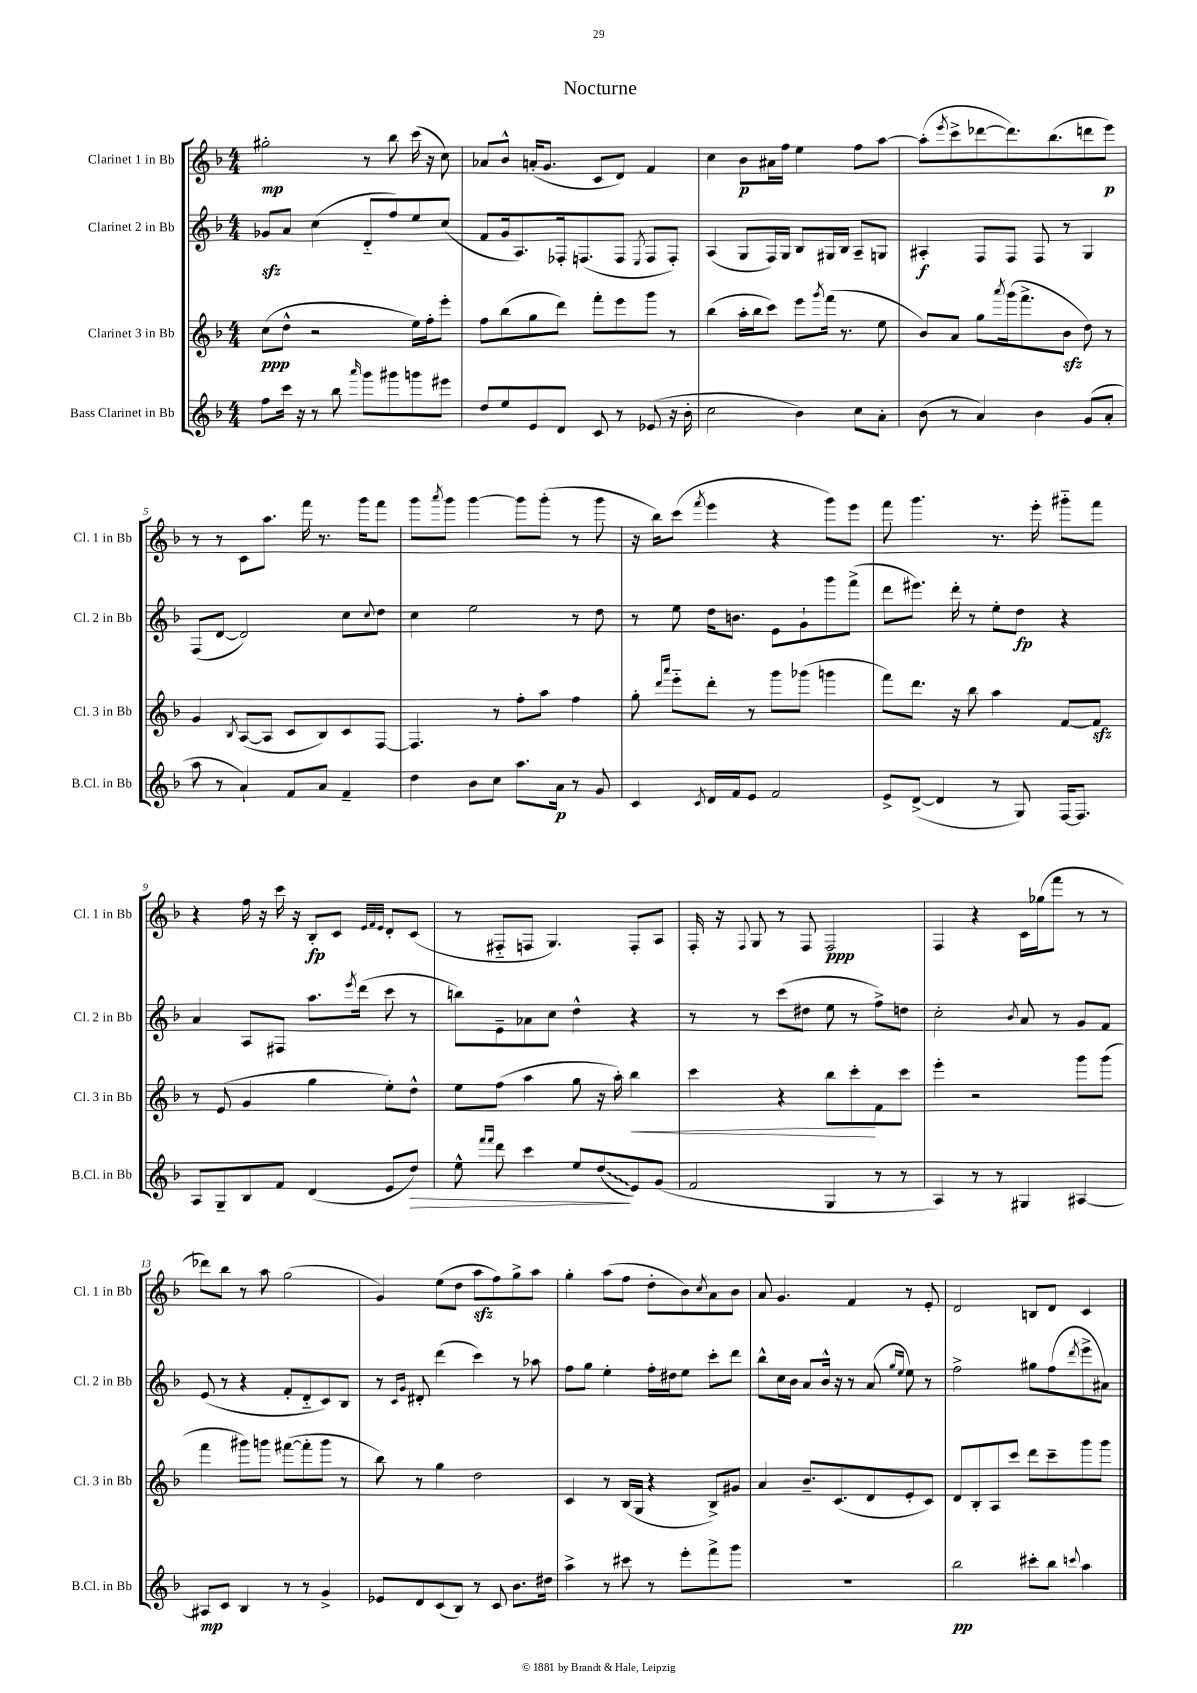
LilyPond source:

\header { title = "Nocturne" }
<<
\new StaffGroup <<
\new Staff = "s0" \with { instrumentName = "Clarinet 1 in Bb" shortInstrumentName = "Cl. 1 in Bb" } {
    \clef treble \key f \major \numericTimeSignature \time 4/4
    gis''2-.\mp r8 bes''8 c'''16( r16 c''8) |
    aes'8 bes'8-^ a'16-.( g'8. c'8 d'8) f'4 |
    c''4 bes'8\p ais'16 f''16 e''4 f''8 a''8~ |
    a''8-.( \acciaccatura { e'''8 } c'''8-> des'''8~ des'''8.) bes''8.( d'''8 e'''8\p) |
    r8 r8 c'8 a''8. f'''16 r8. g'''16 f'''8 |
    g'''8 \acciaccatura { a'''8 } g'''8 g'''4~ g'''8 g'''8-.( r8 g'''8 |
    r16 bes''16) c'''8( \acciaccatura { f'''8 } e'''4 r4 g'''8) e'''8 |
    f'''8 g'''4. r8. e'''16-. gis'''8-_ f'''8 |
    r4 f''16 r16 c'''16 r16 bes8-.\fp c'8 \grace { e'32 f'32 e'32 } d'8-. c'8( |
    r8 fis8-_ f8 g4.) f8-. a8 |
    f16-. r16 \appoggiatura { f8 } g8 r8 f8 f2\ppp |
    f4 r4 c'16 ges''16( f'''8 r8 r8 |
    des'''8) bes''8 r8 a''8 g''2( |
    g'4) e''8( d''8 a''8\sfz f''8) g''8-> a''8 |
    g''4-. a''8( f''8 d''8-. bes'8) \acciaccatura { c''8 } a'8 bes'8 |
    a'8 g'4. f'4 r8 e'8-. |
    d'2 b8 d'8 c'4 \bar "|." |
}
\new Staff = "s1" \with { instrumentName = "Clarinet 2 in Bb" shortInstrumentName = "Cl. 2 in Bb" } {
    \clef treble \key f \major \numericTimeSignature \time 4/4
    ges'8\sfz a'8 c''4( d'8-_ f''8) e''8 c''8( |
    f'8 g'16 a8.) fes16-. f8.( f8 \acciaccatura { e8 } f8 f8-.) |
    a4( g8 f16) g16 bes8 gis16 bes16 a8-- g8 |
    ais4-.\f f8 f8 f8 r8 g4 |
    f8( d'8~ d'2) c''8 \appoggiatura { c''8 } d''8 |
    c''4 e''2 r8 d''8 |
    r8 e''8 d''16 b'8. e'8 g'8-! g'''8 f'''8->( |
    d'''8 eis'''8.) d'''16-. r8 e''8-. d''8\fp r4 |
    a'4 a8 fis8 a''8. \acciaccatura { e'''8 } d'''16( c'''8 r8 |
    b''8) e'8-- aes'8 c''8 d''4-^ r4 |
    r8 r8 c'''8( dis''8 e''8 r8 f''8->) d''8 |
    c''2-. \acciaccatura { bes'8 } a'8 r8 g'8 f'8 |
    e'8( r8 r4 f'8-. d'8-_ c'8) bes8 |
    r8 \grace { c'16 g'16 } dis'8-. d'''4( c'''4) r8 aes''8 |
    f''8 g''8 e''4-. f''16-. dis''16 e''8 c'''8-. d'''8 |
    bes''8-^ c''16 bes'16 a'8 bes'16-^ r16 r8 a'8( \grace { g''16 e''16 } e''8) r8 |
    f''2-> gis''8 f''8( \acciaccatura { d'''8 } e'''8-> ais'8) \bar "|." |
}
\new Staff = "s2" \with { instrumentName = "Clarinet 3 in Bb" shortInstrumentName = "Cl. 3 in Bb" } {
    \clef treble \key f \major \numericTimeSignature \time 4/4
    c''8\ppp( d''8-^ r2 e''16) f''16-. e'''8-. |
    f''8 bes''8( g''8 d'''8) f'''8-. e'''8 g'''8 r8 |
    bes''4( a''16-. bes''16 c'''8) e'''8 \acciaccatura { g'''8 } f'''16( r8. e''8 |
    bes'8) a'8 g''8 \acciaccatura { a'''8 } g'''16( f'''8.-> bes'8\sfz d''8) r8 |
    g'4 \acciaccatura { bes8 } a8~( a8 c'8 bes8) c'8 f8~ |
    f4. r8 f''8-. a''8 f''4 |
    g''8-. \grace { d'''16 a'''16 } e'''8-_ d'''8-. r8 g'''8 ges'''8( g'''4 |
    f'''8) d'''8. r16 bes''8 a''4 f'8~ f'8\sfz |
    r8 e'8( g'4 g''4 e''8-.) d''8-^ |
    e''8 f''8( a''4 g''8 r16 a''16-.) bes''4\< |
    c'''4 r4 bes''8 c'''8-.\! f'8 c'''8 |
    e'''4-. r2 g'''8 g'''8( |
    f'''4 gis'''8) g'''8 fis'''8~( fis'''8-. g'''8 r8 |
    bes''8) r8 g''4 d''2 |
    c'4 r8 bes16( g16 r4 bes8->) gis'8 |
    a'4 bes'8.-- c'8.( d'8 e'8-. c'8) |
    d'8 bes8-. a8 c'''8 d'''8 c'''8-- g'''8 g'''8 \bar "|." |
}
\new Staff = "s3" \with { instrumentName = "Bass Clarinet in Bb" shortInstrumentName = "B.Cl. in Bb" } {
    \clef treble \key f \major \numericTimeSignature \time 4/4
    f''8 c'''16 r16 r8 bes''8 \grace { a'''16 } g'''8 gis'''8 g'''8 eis'''8 |
    d''8 e''8 e'8 d'8 c'8 r8 ees'8( r16 bes'16-. |
    c''2 bes'4) c''8 a'8-. |
    bes'8( r8 a'4) bes'4 g'8( a'8-. |
    a''8 r8 a'4-!) f'8 a'8 f'4-- |
    d''4 bes'8 c''8 a''8. a'16\p r8 g'8 |
    c'4 \acciaccatura { c'8 } d'16 f'16 e'8 f'2 |
    e'8-> d'8~->( d'4 r8 g8) f16~ f8. |
    a8 g8-- bes8 f'8 d'4( e'8 d''8\>) |
    e''8-^ \grace { f'''16 f'''16 } d'''8 c'''4 e''8 \once \override Glissando.style = #'zigzag d''8\glissando\!( e'8) g'8( |
    f'2 g4 r8 r8 |
    a4) r8 r8 gis4 ais4~ |
    ais8\mp c'8 bes4 r8 r8 g'4-> |
    ees'8 d'8 c'8( bes8) r8 c'8 bes'8. dis''16 |
    a''4-> r8 cis'''8 r8 e'''8-. f'''8-> g'''8 |
    R1 |
    bes''2\pp cis'''8-. bes''8 \appoggiatura { c'''8 } a''4 \bar "|." |
}
>>
>>
